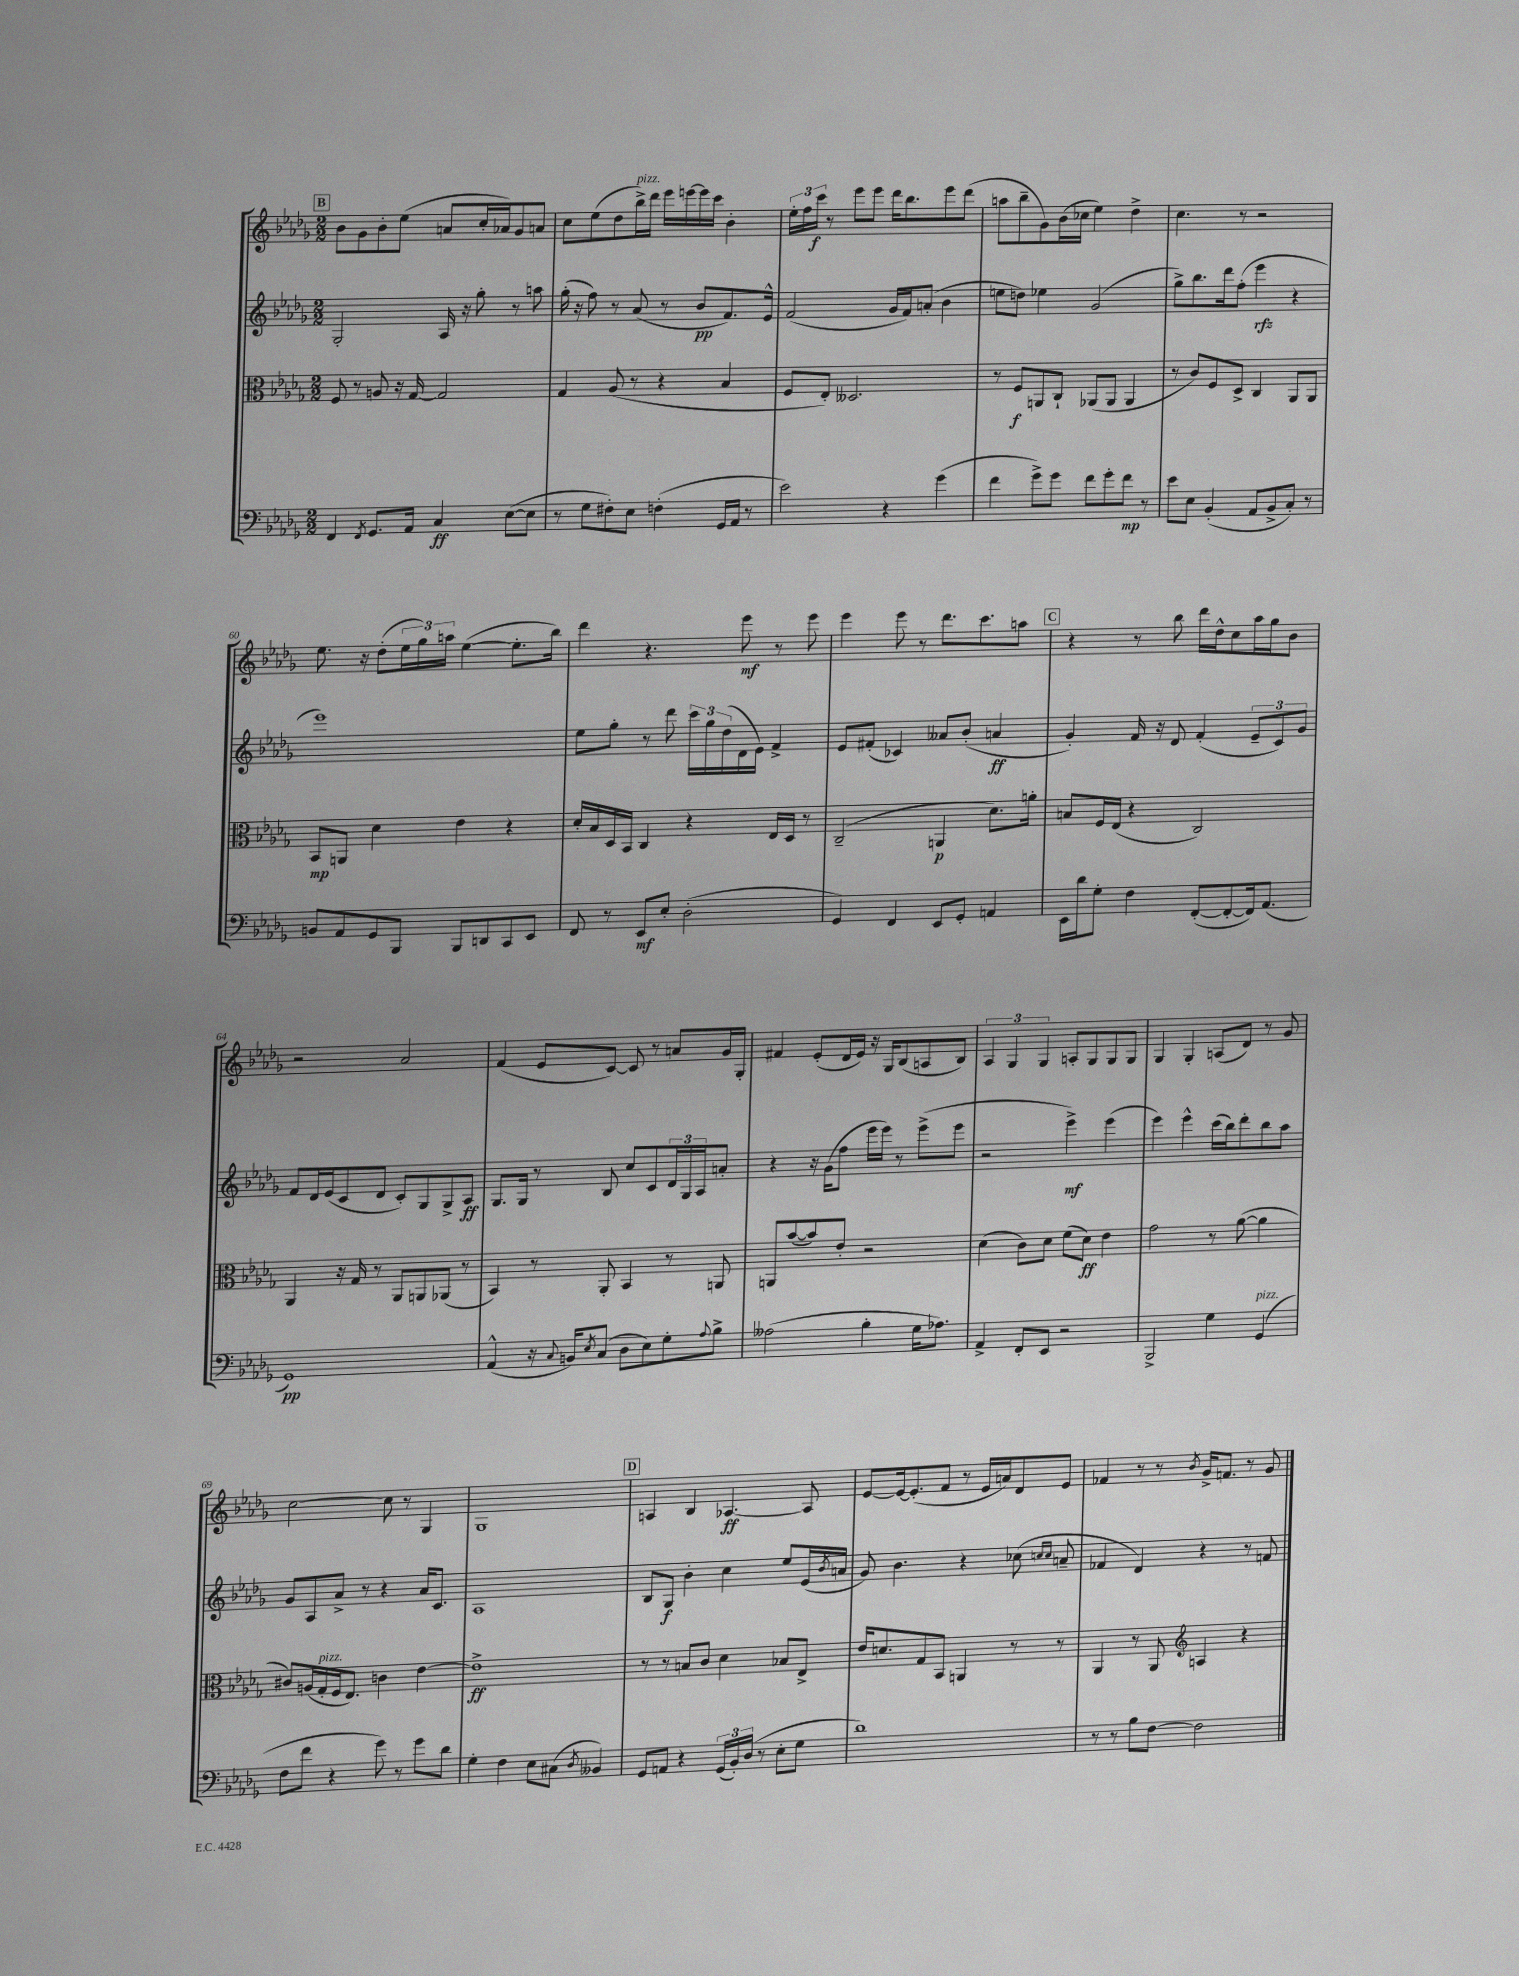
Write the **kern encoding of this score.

**kern	**kern	**kern	**kern
*staff4	*staff3	*staff2	*staff1
*clefF4	*clefC3	*clefG2	*clefG2
*k[b-e-a-d-g-]	*k[b-e-a-d-g-]	*k[b-e-a-d-g-]	*k[b-e-a-d-g-]
*M2/2	*M2/2	*M2/2	*M2/2
4FF/	8F/	2G-'/	8b-\L
.	8r	.	8g-\
8qFF/	.	.	.
8.GG-/L	8A/	.	8b-'\
.	16r	.	(8ee-\J
16AA-/Jk	[16G-/	.	.
4C/	2G-/]	16A-/	8a/L
.	.	16r	.
.	.	8gg-'\	16cc'/L
.	.	.	16a-/J)
([8E-\L	.	8r	8g-/
8E-\]J	.	8aa\	8a/J
=	=	=	=
8r	4G-/	(16gg-'\	8cc\L
.	.	16r	.
8G-\L	.	8ff\)	(8ee-\
8F#'\)	(8A-/	8r	8dd-\
8E-\J	8r	(8a-/	16bb-^\L)
.	.	.	16ddd-\JJ
(4F'\	4r	8r	16eee-\LL
.	.	.	[16eee\
.	.	8b-/L	16eee\]
.	.	.	16ccc\JJ
16GG-/LL	4B-/	8.f/)	4b-'\
16AA-/JJ	.	.	.
8r	.	.	.
.	.	16e-^^/Jk	.
=	=	=	=
2e-\)	8F/L	(2f/	24ee-'\LL
.	.	.	24ff\
.	.	.	24ccc\JJ
.	8E-'/J)	.	8r
.	2.D--/	.	8eee-\L
.	.	.	8eee-\J
4r	.	16g-/LL	16ddd-\LK
.	.	16f/J)	8.bb-\
.	.	(8a'/J	.
(4g-\	.	4b-\	8eee-\
.	.	.	(8ddd-\J
=	=	=	=
4f\	8r	8ee\L	8aa\L
.	8F/L	8dd\J)	8bb-~\
8g-^\L)	8AA/	4ee-\	8g-\)
8g-\J	8C`/J	.	(16b-\L
.	.	.	16cc-\JJ
8f\L	(8AA-/L	(2g-/	4ee-\)
8g-'\	8AA-/J	.	.
8f\J	4AA-/	.	4dd-^\
8r	.	.	.
=	=	=	=
8e-\L	8r	8gg-^\L)	4.cc\
8E-\J	8c/L)	8.bb-\	.
(4BB-'/	8F/	.	.
.	.	16ddd-\k	.
.	8D-^/J	(8ff'\J	8r
8AA-/L	4C/	4eee-\	2r
8BB-^/	.	.	.
8C'/J)	8AA-/L	4r	.
8r	8AA-/J	.	.
=	=	=	=
8BB/L	8BB-/L	1eee-)	8.ee-\
8AA-/	8AA/J	.	.
.	.	.	16r
8GG-/	4d-\	.	(8dd-'\L
8BBB-/J	.	.	24ee-\L
.	.	.	24gg-\)
.	.	.	24aa\JJ
8BBB-/L	4e-\	.	([4ee-\
8DD/	.	.	.
8CC/	4r	.	8.ee-'\]L
8EE-/J	.	.	.
.	.	.	16bb-\Jk)
=	=	=	=
8FF/	16d-'/LL	8ee-\L	4ddd-\
.	16B-/	.	.
8r	16D-/	8gg-'\J	.
.	16BB-/JJ	.	.
8EE-/L	4C/	8r	4.r
8E-'/J	.	8ddd-\	.
(2D-'\	4r	24ccc\LL	.
.	.	24gg-\	.
.	.	(24dd-\	.
.	.	16d-\	8eee-\
.	.	16e-\JJ)	.
.	16E-/LL	4f^/	8r
.	16D-/JJ	.	.
.	8r	.	8eee-\
=	=	=	=
4GG-/)	(2C~/	8e-/L	4eee-\
.	.	(8f#'/J	.
4FF/	.	4c-/)	8eee-\
.	.	.	8r
8EE-/L	4AA/	8a--/L	8.ddd-\L
8GG-'/J	.	(8b-'/J	.
.	.	.	8.ccc\
4AA/	8.d-\L)	4a/	.
.	.	.	8aa\J
.	16a'\Jk	.	.
=	=	=	=
16EE-\LL	8B/L	4g-'/)	4r
16d-\J	.	.	.
8G-'\J	16F/L	.	.
.	(16E-/JJ	.	.
4F\	4r	16f/	8r
.	.	16r	.
.	.	8d-/	8bb-\
([8FF'/L	2C/)	(4f'/	16ddd-\LL
.	.	.	16dd-^^\J
8FF'/_	.	.	8cc\
16FF/]k)	.	12e-~/L	16aa-\L
(8.AA-/J	.	.	16gg-\J
.	.	12c/)	.
.	.	.	8b-\J
.	.	12g-/J	.
=	=	=	=
1GG-)	4AA-/	8f/L	2r
.	.	16d-/L	.
.	.	(16e-/J	.
.	16r	8c/	.
.	16G-/	.	.
.	8r	8d-/J	.
.	8AA-/L	8c'/L)	2a-/
.	8AA/	8G-/	.
.	(8AA-/J	8G-^/	.
.	8r	8A-/J	.
=	=	=	=
(4AA-^^/	4BB-/)	8.G-/L	(4f/
.	.	16G-/Jk	.
16r	8r	8r	8e-/L
8qqC/	.	.	.
16BB/LK)	.	.	.
8qE-/	.	.	.
(8C/J	8AA-'/	8B-/	[8c/J)
8D-\L	4BB-/	8cc/L	8c/]
8E-\)	.	8c/	8r
8G-'\	8r	24d-/L	8a/L
.	.	24G-/	.
.	.	24A-/J	.
8qqA-/	.	.	.
8B-^\J	8AA/	8a'/J	16g-/L
.	.	.	16G-'/JJ
=	=	=	=
(2A--\	8AA/L	4r	4f#/
.	([8b-/	.	.
.	8b-/])	16r	(8e-'/L
.	.	(16g-\LK	.
.	8e-'/J	8ff\J	16d-/L
.	.	.	16e-/JJ)
4B-'\	2r	16eee-\LL	16r
.	.	16eee-\JJ)	16G-/LK
.	.	8r	(8B-/
16G-\LK	.	(8eee-^\L	8A/
8.A-\J)	.	.	.
.	.	8eee-\J	8B-/J)
=	=	=	=
4AA-^/	(4d-\	2r	6A-/
.	.	.	6G-/
8FF'/L	8c\L)	.	.
.	.	.	6G-/
8EE-/J	8d-\J	.	.
2r	(8f\L	4eee-^\)	8A'/L
.	8d-\J)	.	8G-/
.	4e-\	(4eee-\	8G-/
.	.	.	8G-/J
=	=	=	=
2BBB-^/	2g-\	4eee-\)	4G-/
.	.	4eee-^^\	4G-'/
4G-\	8r	(16ccc\LL	(8A/L
.	.	16bb-\J)	.
.	([8a-\	8ddd-'\	8d-/J)
(4GG-/	4a-\]	8bb-\	8r
.	.	8aa-\J	8g-/
=	=	=	=
8F\L	8c#/L)	8g-/L	[2cc\
8f\J	(16A/L	8A-/	.
.	16G-'/	.	.
4r	16F/J	8a-^/J	.
.	8.E-/J)	.	.
.	.	8r	.
8g-\)	4c\	4r	8cc\]
8r	.	.	8r
8g-\L	[4e-\	16a-/LK	4G-/
.	.	8.c/J	.
8d-\J	.	.	.
=	=	=	=
4G-'\	1e-^]	1A-	1G-
4F\	.	.	.
8E-\L	.	.	.
(8C#\J	.	.	.
8qD-/	.	.	.
4BB--/)	.	.	.
=	=	=	=
8GG-/L	8r	8B-/L	4A/
8AA/J	8r	8G-/J	.
4r	8B/L	4b-'\	4B-/
.	8c/J	.	.
(24GG-/LL	4d-\	4cc\	[4.A-/
24BB-'/)	.	.	.
(24D-/JJ	.	.	.
8r	.	.	.
8E-'\L	8B-/L	8ee-/L	.
8G-\J	8E-^/J	(16e-/L	8A-/]
.	.	8qb-/	.
.	.	16a/JJ	.
=	=	=	=
1d-)	16e-/LK	8g-/)	[8e-/L
.	8.d/	.	.
.	.	4.b-\	16e-/_k
.	.	.	(8.e-'/]
.	8G-/	.	.
.	8BB-/J	.	8f/J
.	4AA/	4r	8r
.	.	.	16e-/LL
.	.	.	16a/J)
.	8r	(8cc-\	8d-/
.	.	16qqcc/LL	.
.	.	16qqcc/JJ	.
.	8r	8a~/	8e-/J
=	=	=	=
8r	4AA-/	4f-/	4f-/
8r	.	.	.
8B-\L	8r	4d-/)	8r
[8F\J	8AA-/	.	8r
*	*clefG2	*	*
.	.	.	8qb-/
2F\]	4A/	4r	16g-^/LK
.	.	.	8.f/J
.	4r	8r	8r
.	.	8f/	8g-/
==	==	==	==
*-	*-	*-	*-
